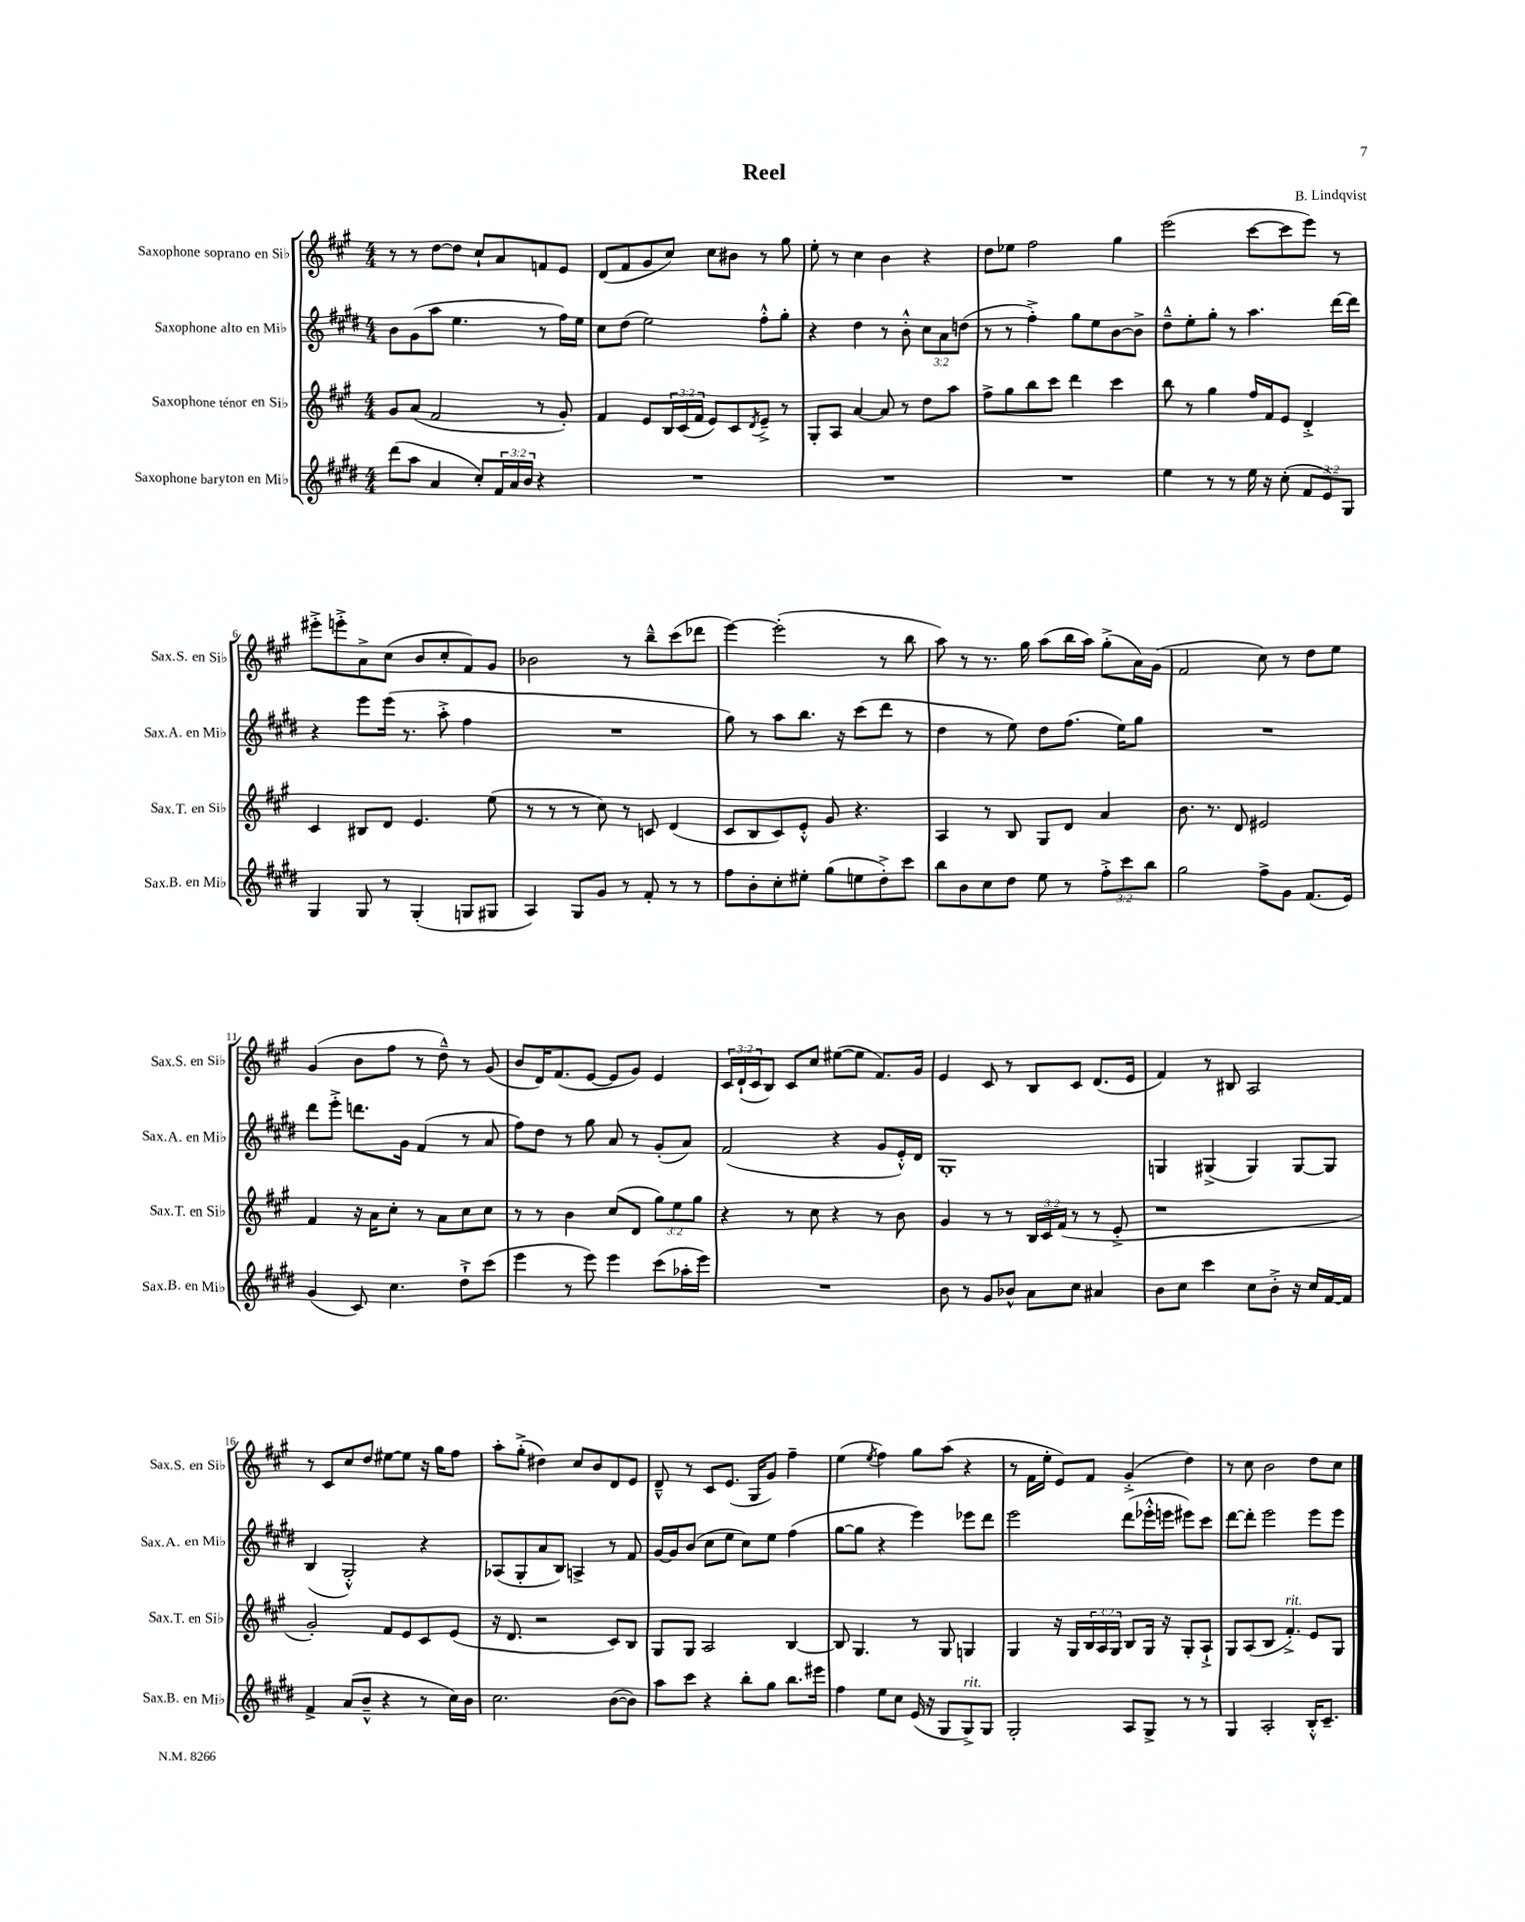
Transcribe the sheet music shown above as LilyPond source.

\header { title = "Reel" composer = "B. Lindqvist" }
<<
\new StaffGroup <<
\new Staff = "s0" \with { instrumentName = "Saxophone soprano en Sib" shortInstrumentName = "Sax.S. en Sib" } {
    \clef treble \key a \major \numericTimeSignature \time 4/4 \override Staff.TupletNumber.text = #tuplet-number::calc-fraction-text
    r8 r8 d''8~ d''8 cis''8-! a'8 f'8 e'8 |
    d'8( fis'8 gis'8 cis''8) cis''8 bis'8 r8 gis''8 |
    e''8-. r8 cis''4 b'4 r4 |
    d''8 ees''8 fis''2 gis''4 |
    e'''2( cis'''8~ cis'''8 e'''8) r8 |
    eis'''8-.-> e'''8-.-> a'8-> cis''8( b'8 cis''8-. fis'8) gis'8 |
    bes'2 r8 b''8---^ cis'''8( des'''8 |
    e'''4~) e'''2-.( r8 b''8 |
    a''8) r8 r8. gis''16 a''8( b''16 a''16) gis''8-.->( a'16) gis'16( |
    fis'2 cis''8) r8 d''8 e''8 |
    gis'4( b'8 fis''8 r8 d''8---^) r8 gis'8( |
    b'8 d'16) fis'8.( e'8~ e'8 gis'8) e'4 |
    \tuplet 3/2 { cis'16 d'16-!( cis'16 } b8) cis'8 cis''8 eis''8~( eis''8 fis'8.) gis'16 |
    e'4 cis'8 r8 b8 cis'8 d'8.( e'16 |
    fis'4) r8 bis8 a2 |
    r8 cis'8 cis''8 d''8 eis''8~ eis''8 r16 gis''16 fis''8 |
    a''8-. gis''8-.->( dis''4) cis''8 b'8 d'8 e'8 |
    d'8---^ r8 cis'8 e'8.( gis16 gis'8) fis''4-- |
    e''4( \acciaccatura { e''8 } fis''4) gis''8 a''8( r4 |
    r8 fis'16 e''16-. e'8) fis'8 gis'4-.->( d''4) |
    r8 cis''8 b'2 d''8 cis''8 \bar "|." |
}
\new Staff = "s1" \with { instrumentName = "Saxophone alto en Mib" shortInstrumentName = "Sax.A. en Mib" } {
    \clef treble \key e \major \numericTimeSignature \time 4/4 \override Staff.TupletNumber.text = #tuplet-number::calc-fraction-text
    b'8 gis'8( a''8 e''4. r8 fis''16) e''16 |
    cis''8 dis''8( e''2) fis''8-.-^ gis''8-. |
    r4 dis''4 r8 b'8-.-^ \tuplet 3/2 { cis''8 a'8 d''8( } |
    r8 r8 fis''4-.->) gis''8 e''8 b'8~ b'8-> |
    dis''8---^ e''8-. gis''8-. r8 a''4. dis'''16~ dis'''16 |
    r4 e'''8 e'''16( r8. a''8-.-> fis''4 |
    R1 |
    gis''8) r8 a''8 b''8. r16 cis'''8( dis'''8 r8 |
    dis''4 r8 e''8) dis''8 fis''8.( e''16) gis''8 |
    R1 |
    dis'''8 e'''8-.-> d'''8. gis'16 fis'4( r8 a'8 |
    fis''8) dis''8 r8 gis''8 a'8 r8 gis'8-.( a'8) |
    fis'2( r4 gis'8 e'16-.-^) dis'16 |
    gis1-. |
    g4 gis4->( gis4) gis8~ gis8 |
    b4( gis2-.-^) r4 |
    aes8( gis8-. a'8 b8) a4-> r8 fis'8 |
    gis'16~ gis'16 b'8( cis''8 e''8 cis''8) e''8 fis''4( |
    gis''8~ gis''8 r4 e'''4) ees'''8 dis'''8 |
    e'''2 dis'''8( ees'''16-.-^ e'''16 eis'''8) cis'''8 |
    dis'''8~ dis'''8-. e'''2 e'''8 e'''8 \bar "|." |
}
\new Staff = "s2" \with { instrumentName = "Saxophone ténor en Sib" shortInstrumentName = "Sax.T. en Sib" } {
    \clef treble \key a \major \numericTimeSignature \time 4/4 \override Staff.TupletNumber.text = #tuplet-number::calc-fraction-text
    gis'8 a'8( fis'2 r8 gis'8-.) |
    fis'4 e'8 \tuplet 3/2 { b16 cis'16( fis'16 } e'8) cis'8 \acciaccatura { d'8 } e'8---> r8 |
    gis8-. a8 a'4~ a'8 r8 d''8 a''8 |
    fis''8-> gis''8 b''8 cis'''8 d'''4 cis'''4 |
    b''8 r8 gis''4 fis''16 fis'16 e'8 d'4-.-> |
    cis'4 bis8 d'8 e'4. e''8( |
    r8 r8 r8 cis''8) r8 c'8 d'4( |
    cis'8 b8 cis'8) e'8-.-^ gis'8 r4. |
    a4 r8 b8 gis8 d'8 a'4 |
    b'8. r8. d'8 eis'2 |
    fis'4 r16 a'16 cis''8-. r8 a'8 cis''8 cis''8 |
    r8 r8 b'4 cis''8( d'8 \tuplet 3/2 { gis''8) e''8 gis''8 } |
    r4 r8 cis''8 r4 r8 b'8 |
    gis'4 r8 r8 \tuplet 3/2 { b16 cis'16 fis'16( } r8 r8 e'8-.-> |
    r1 |
    gis'2-.) fis'8 e'8 cis'8 e'8( |
    r16 d'8. r2 cis'8) b8 |
    gis8 gis8 a2 b4~ |
    b8 gis4. r8 gis8 g4 |
    gis4 r16 gis16 \tuplet 3/2 { b16 a16 gis16 } b8 gis16 r16 gis8-. a8-!-> |
    gis8 a8( b8 fis'4.-.->^\markup { \italic "rit." }) e'8 gis8 \bar "|." |
}
\new Staff = "s3" \with { instrumentName = "Saxophone baryton en Mib" shortInstrumentName = "Sax.B. en Mib" } {
    \clef treble \key e \major \numericTimeSignature \time 4/4 \override Staff.TupletNumber.text = #tuplet-number::calc-fraction-text
    dis'''8( a''8 a'4 cis''8-.) \tuplet 3/2 { fis'16 a'16 b'16 } r4 |
    R1 |
    R1 |
    R1 |
    e''4 r8 r8 e''16 r16 cis''8-.( \tuplet 3/2 { fis'8 e'8) gis8 } |
    gis4 gis8 r8 gis4-.( g8 gis8 |
    a4) gis8 gis'8 r8 fis'8-. r8 r8 |
    fis''8 b'8-. cis''8-. eis''8-. gis''8( e''8 dis''8-.->) cis'''8 |
    b''8 b'8 cis''8 dis''8 e''8 r8 \tuplet 3/2 { fis''8-.-> cis'''8 b''8 } |
    gis''2 fis''8-> gis'8 fis'8.( e'16) |
    gis'4( cis'8) cis''4. dis''8-!-> cis'''8( |
    e'''4 r8 e'''8) e'''4 cis'''8( aes''16-. e'''16) |
    R1 |
    b'8 r8 gis'8 bes'8-^ a'8 cis''8 ais'4 |
    b'8 cis''8 cis'''4 cis''8 b'8-.-> r16 cis''16 fis'16~ fis'16 |
    fis'4-> a'8( b'8---^ r4 r8 cis''16) b'16 |
    cis''2. b'8~( b'8) |
    a''8 cis'''8 r4 b''8-. gis''8 b''8. eis'''16 |
    fis''4 e''8 cis''8 e'16( r16 gis8 gis8->^\markup { \italic "rit." }) gis8 |
    gis2-. a8 gis8-> r8 r8 |
    gis4 a2-. b16-.-^ cis'8.-- \bar "|." |
}
>>
>>
